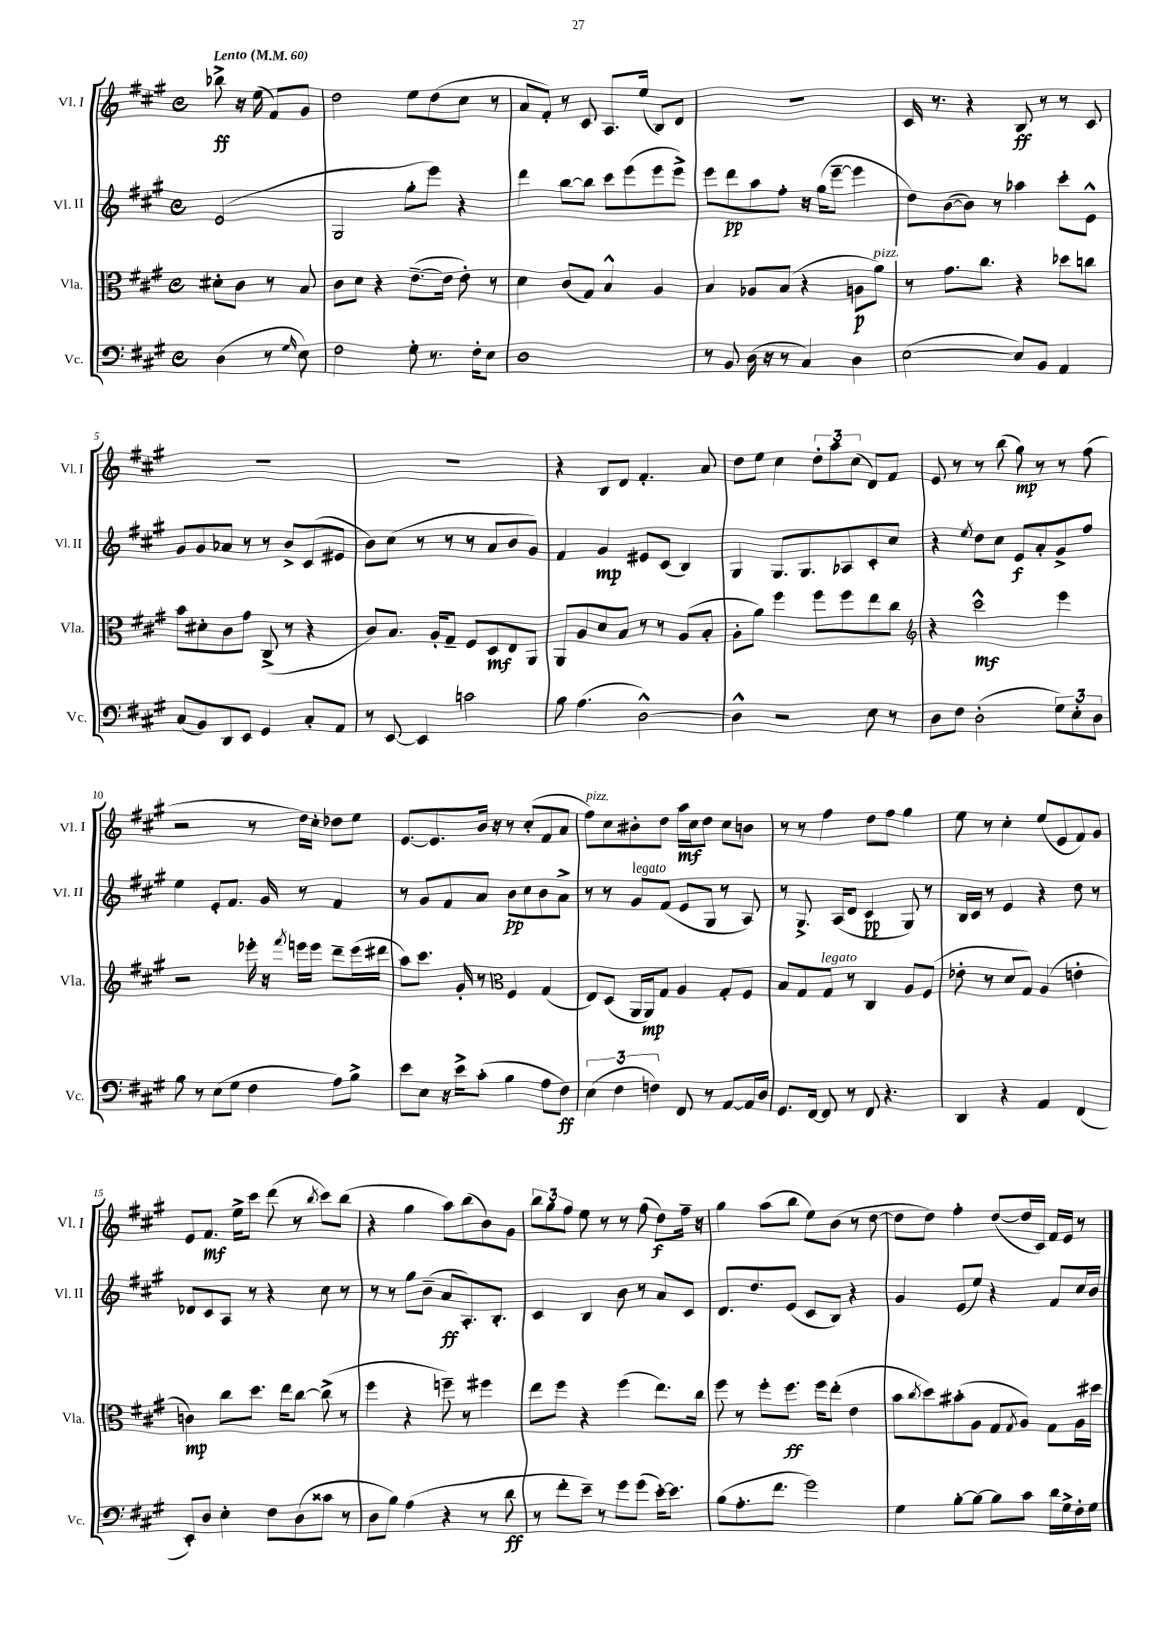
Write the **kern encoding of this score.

**kern	**dynam	**kern	**dynam	**kern	**dynam	**kern	**dynam
*part4	*part4	*part3	*part3	*part2	*part2	*part1	*part1
*staff4	*staff4	*staff3	*staff3	*staff2	*staff2	*staff1	*staff1
*I"Vc.	*	*I"Vla.	*	*I"Vl. II	*	*I"Vl. I	*
*I'Vc.	*	*I'Vla.	*	*I'Vl. II	*	*I'Vl. I	*
*clefF4	*	*clefC3	*	*clefG2	*	*clefG2	*
*k[f#c#g#]	*	*k[f#c#g#]	*	*k[f#c#g#]	*	*k[f#c#g#]	*
*M4/4	*	*M4/4	*	*M4/4	*	*M4/4	*
*met(c)	*	*met(c)	*	*met(c)	*	*met(c)	*
*MM60	*	*MM60	*	*MM60	*	*MM60	*
=	=	=	=	=	=	=	=
!	!	!	!	!	!	!LO:TX:a:B:t=Lento	!
(4D\	.	8d#X'\L	.	(2e/	.	8bb-X^\	ff
.	.	8c#\J	.	.	.	16r	.
.	.	.	.	.	.	(16ee\	.
8r	.	8r	.	.	.	8f#/L)	.
16qqG#/	.	.	.	.	.	.	.
8E\)	.	8B/	.	.	.	8g#/J	.
=1	=1	=1	=1	=1	=1	=1	=1
2F#\	.	8c#\L	.	2G#/	.	2dd\	.
.	.	8d\J	.	.	.	.	.
.	.	4r	.	.	.	.	.
8G#'\	.	([8.e~\L	.	8gg#'\L	.	8ee\L	.
8.r	.	.	.	8eee\J)	.	(8dd\	.
.	.	16e\Jk]	.	.	.	.	.
.	.	8e'\)	.	4r	.	8cc#\J	.
16F#'\KL	.	.	.	.	.	.	.
8E\J	.	8r	.	.	.	8r	.
=2	=2	=2	=2	=2	=2	=2	=2
1D	.	4d\	.	4ddd\	.	8a/L	.
.	.	.	.	.	.	8f#'/J)	.
.	.	(8c#/L	.	[8bb\L	.	8r	.
.	.	8G#/J)	.	8bb\J]	.	8c#/	.
.	.	4B^^/	.	8ccc#\L	.	8.A/L	.
.	.	.	.	(8eee\	.	.	.
.	.	.	.	.	.	(16ee/Jk	.
.	.	4A/	.	8eee\	.	8B/L)	.
.	.	.	.	8eee^\J)	.	8d/J	.
=3	=3	=3	=3	=3	=3	=3	=3
8r	.	4B/	.	8eee\L	.	1r	.
8BB/	.	.	.	8ddd\	pp	.	.
(16D\	.	8A-X/L	.	8aa\	.	.	.
16r	.	.	.	.	.	.	.
8r	.	(8B/J	.	8ff#'\J	.	.	.
4C#/)	.	4r	.	16r	.	.	.
.	.	.	.	(16gg#\KL	.	.	.
.	.	.	.	[8eee~\J	.	.	.
4D\	.	8An\L	p	4eee\]	.	.	.
!	!	!LO:TX:a:i:t=pizz.	!	!	!	!	!
.	.	8a\J)	.	.	.	.	.
=4	=4	=4	=4	=4	=4	=4	=4
([2E\	.	8r	.	8dd\L)	.	16c#/	.
.	.	.	.	.	.	8.r	.
.	.	8.g#\L	.	([8b\	.	.	.
.	.	.	.	8b\J])	.	4r	.
.	.	8.cc#\J	.	.	.	.	.
.	.	.	.	8r	.	.	.
8E/L])	.	4r	.	4aa-X\	.	8B/	ff
8BB/J	.	.	.	.	.	8r	.
4AA/	.	8dd-X\L	.	8ccc#'\L	.	8r	.
.	.	8ccn\J	.	8e^^\J	.	8c#/	.
!!LO:LB:g=z
=5	=5	=5	=5	=5	=5	=5	=5
(8C#/L	.	8b\L	.	8g#/L	.	1r	.
8BB/)	.	8d#X'\	.	8g#/	.	.	.
8DD/	.	8c#\	.	8a-X/J	.	.	.
8EE/J	.	8g#\J	.	8r	.	.	.
4GG#/	.	(8C#^/	.	8r	.	.	.
.	.	8r	.	8b^/L	.	.	.
8C#'/L	.	4r	.	(8c#/	.	.	.
8AA/J	.	.	.	8e#X/J	.	.	.
=6	=6	=6	=6	=6	=6	=6	=6
8r	.	8c#/L)	.	8b\L)	.	1r	.
[8EE/	.	8.B/J	.	(8cc#\J	.	.	.
4EE/]	.	.	.	8r	.	.	.
.	.	16A'/KL	.	.	.	.	.
.	.	8G#~/J	.	8r	.	.	.
2cn\	.	8F#/L	.	8r	.	.	.
.	.	8D/	mf	8a/L	.	.	.
.	.	8E/	.	8b/	.	.	.
.	.	8AA/J	.	8g#/J)	.	.	.
=7	=7	=7	=7	=7	=7	=7	=7
8B\	.	8AA/L	.	4f#/	.	4r	.
(4.A\	.	8A/	.	.	.	.	.
.	.	8d/	.	4g#/	mp	8B/L	.
.	.	8B/J	.	.	.	8d/J	.
[2D^^\)	.	8r	.	8e#X/L	.	4.f#'/	.
.	.	8r	.	(8c#/J	.	.	.
.	.	(8A/L	.	4B/)	.	.	.
.	.	8B'/J	.	.	.	8a/	.
=8	=8	=8	=8	=8	=8	=8	=8
4D^^\]	.	8A'\L	.	4G#/	.	8dd\L	.
.	.	8a\J)	.	.	.	8ee\J	.
2r	.	4ff#\	.	8.G#/L	.	4cc#\	.
.	.	.	.	8.G#/	.	.	.
.	.	8ff#\L	.	.	.	12dd'\L	.
.	.	.	.	.	.	12aa\	.
.	.	8ff#\	.	8A-X/	.	.	.
.	.	.	.	.	.	(12cc#\J	.
8E\	.	8ee\	.	8c#'/	.	8d/L)	.
8r	.	8cc#\J	.	8cc#/J	.	8f#/J	.
=9	=9	=9	=9	=9	=9	=9	=9
*	*	*clefG2	*	*	*	*	*
8D\L	.	4r	.	4r	.	8e/	.
8F#\J	.	.	.	.	.	8r	.
.	.	.	.	8qee/	.	.	.
(2D'\	.	2ccc#^^\	mf	8dd\L	.	8r	.
.	.	.	.	8cc#\J	.	(8bb\	.
.	.	.	.	8e/L	f	8gg#\)	mp
.	.	.	.	8a'/	.	8r	.
12G#\L)	.	4eee\	.	8g#^/	.	8r	.
12E'\	.	.	.	.	.	.	.
.	.	.	.	8ff#/J	.	(8ff#\	.
12D\J	.	.	.	.	.	.	.
!!LO:LB:g=z
=10	=10	=10	=10	=10	=10	=10	=10
8B\	.	2r	.	4ee\	.	2r	.
8r	.	.	.	.	.	.	.
(8E\L	.	.	.	8e'/L	.	.	.
8G#\J	.	.	.	8.f#/J	.	.	.
4F#\	.	16eee-X'\	.	.	.	8r	.
.	.	16r	.	16g#/	.	.	.
.	.	8qfff#/	.	.	.	.	.
.	.	16eeen\LL	.	8r	.	16dd\LL)	.
.	.	16eee\JJ	.	.	.	16cc#'\JJ	.
8A\L)	.	8ddd~\L	.	4f#/	.	8dd-X\L	.
8B^\J	.	(16eee\L	.	.	.	8ee\J	.
.	.	16ddd#X\JJ	.	.	.	.	.
=11	=11	=11	=11	=11	=11	=11	=11
8e\L	.	8aa\L)	.	8r	.	[8.e/L	.
8E\J	.	8.ccc#\J	.	8g#/L	.	.	.
.	.	.	.	.	.	8.e/]	.
16r	.	.	.	8f#/	.	.	.
16e^\KL	.	16g#'/	.	.	.	.	.
(8c#'\J	.	8r	.	8a/J	.	16b/Jk	.
.	.	.	.	.	.	16r	.
*	*	*clefC3	*	*	*	*	*
4B\	.	4F#/	.	8b\L	pp	8r	.
.	.	.	.	8cc#\	.	(8cc#'/L	.
8A\L	.	(4G#/	.	8b\	.	8f#/	.
8F#\J)	ff	.	.	8a^\J	.	8a/J	.
=12	=12	=12	=12	=12	=12	=12	=12
!	!	!	!	!	!	!LO:TX:a:i:t=pizz.	!
(6E\	.	8E/L)	.	8r	.	8ff#\L)	.
.	.	(8D/J	.	8r	.	8cc#\	.
6F#\	.	.	.	.	.	.	.
!	!	!	!	!LO:TX:a:i:t=legato	!	!	!
.	.	16AA/LL	.	8g#/L	.	8b#X'\	.
.	.	16AA/J)	mp	.	.	.	.
6Fn\)	.	.	.	.	.	.	.
.	.	8G#/J	.	(8f#/J	.	8dd\J	.
8FF#/	.	4A/	.	8e/L	.	16aa\LL	mf
.	.	.	.	.	.	16cc#\J	.
8r	.	.	.	8G#/J	.	8dd\J	.
[8AA/L	.	8G#'/L	.	8r	.	8cc#\L	.
16AA/L]	.	8F#/J	.	8A/)	.	8bn\J	.
16D/JJ	.	.	.	.	.	.	.
=13	=13	=13	=13	=13	=13	=13	=13
8.GG#/L	.	8B/L	.	8r	.	8r	.
.	.	8G#/	.	8.G#^/	.	8r	.
[16FF#/Jk	.	.	.	.	.	.	.
!	!	!LO:TX:a:i:t=legato	!	!	!	!	!
8FF#/]	.	8G#/J	.	.	.	4ff#\	.
.	.	.	.	(16A/KL	.	.	.
8r	.	8r	.	8d/J	.	.	.
8FF#/	.	4C#/	.	4c#/	pp	8dd\L	.
4.r	.	.	.	.	.	8ff#\J	.
.	.	8A/L	.	8G#/)	.	4gg#\	.
.	.	(8F#/J	.	8r	.	.	.
=14	=14	=14	=14	=14	=14	=14	=14
4DD/	.	8e-X'\	.	16B/LL	.	8ee\	.
.	.	.	.	16c#/JJ	.	.	.
.	.	8r	.	8r	.	8r	.
4r	.	8d/L	.	4e/	.	4cc#'\	.
.	.	8G#/J)	.	.	.	.	.
4AA/	.	(4A/	.	4r	.	(8ee/L	.
.	.	.	.	.	.	8e/	.
(4FF#/	.	4en'\	.	8dd\	.	8f#/)	.
.	.	.	.	8r	.	8g#/J	.
!!LO:LB:g=z
=15	=15	=15	=15	=15	=15	=15	=15
8EE'/L)	.	4cn\)	mp	8d-X/L	.	8e/L	.
8D/J	.	.	.	8c#/	.	8.f#/J	mf
4E'\	.	8cc#\L	.	8A/J	.	.	.
.	.	.	.	.	.	16ee^\KL	.
.	.	8.dd\J	.	8r	.	8ccc#\J	.
8F#\L	.	.	.	4r	.	(8ddd\	.
.	.	16ee\KL	.	.	.	.	.
(8D\	.	[8cc#\J	.	.	.	8r	.
.	.	.	.	.	.	8qbb/	.
8c##X\J	.	(8cc#^\]	.	8cc#\	.	8ccc#\L)	.
8r	.	8r	.	8r	.	(8bb\J	.
=16	=16	=16	=16	=16	=16	=16	=16
8D\L	.	4ff#\	.	8r	.	4r	.
8B\J)	.	.	.	8r	.	.	.
(4A\	.	4r	.	8gg#\L	.	4gg#\	.
.	.	.	.	(8b~\J	.	.	.
4r	.	8ffn~\)	.	8a/L	ff	8aa\L)	.
.	.	8r	.	8.A'/)	.	(8bb\	.
8r	.	4ff#X\	.	.	.	8b\)	.
.	.	.	.	8.B'/J	.	.	.
8d\	ff	.	.	.	.	8g#\J	.
=17	=17	=17	=17	=17	=17	=17	=17
8r	.	8ee\L	.	4c#/	.	12bb\L	.
.	.	.	.	.	.	12gg#\	.
8f#'\L	.	8ff#\J	.	.	.	.	.
.	.	.	.	.	.	12ff#\J	.
8e~\J)	.	4r	.	4B/	.	8ee\	.
8r	.	.	.	.	.	8r	.
8g#\L	.	(4ff#\	.	8b\	.	8r	.
(8g#\J	.	.	.	8r	.	(8ff#\	.
[16e'\KL)	.	8.ee\L)	.	8a/L	.	8dd\L)	f
8.e\J]	.	.	.	.	.	.	.
.	.	.	.	8c#/J	.	16ff#~\Jk	.
.	.	16cc#\Jk	.	.	.	16r	.
=18	=18	=18	=18	=18	=18	=18	=18
(8B\L	.	8ff#\	.	8.d/L	.	4gg#\	.
8.A'\	.	8r	.	.	.	.	.
.	.	.	.	8.dd/	.	.	.
.	.	8ff#'\L	.	.	.	(8aa\L	.
8.f#\J	.	.	.	.	.	.	.
.	.	8.ff#\J	ff	(8e/J	.	8bb\J	.
2g#\)	.	.	.	8c#/L	.	8ee\L)	.
.	.	16ff#\KL	.	.	.	.	.
.	.	(8ee'\J	.	8B/J)	.	(8b\J	.
.	.	4e\	.	4r	.	8r	.
.	.	.	.	.	.	[8dd\	.
=19	=19	=19	=19	=19	=19	=19	=19
4G#\	.	8b\L	.	4g#/	.	8dd\L]	.
.	.	8qcc#/	.	.	.	.	.
.	.	8dd\)	.	.	.	8dd\J)	.
[8B'\L	.	(8b#X'\	.	(8e/L	.	4ff#'\	.
8B\J_	.	8A\J	.	8ee/J)	.	.	.
8B\L]	.	8G#/L	.	4r	.	([8dd/L	.
.	.	8qG#/	.	.	.	.	.
8c#\J	.	8A/J)	.	.	.	16dd/L]	.
.	.	.	.	.	.	16c#/JJ)	.
16d\LL	.	8G#\L	.	8f#/L	.	16f#/LL	.
16G#^\	.	.	.	.	.	16e/JJ	.
16F#'\	.	16A\L	.	16cc#/L	.	8r	.
16G#\JJ	.	16dd#X\JJ	.	16b/JJ	.	.	.
==	==	==	==	==	==	==	==
*-	*-	*-	*-	*-	*-	*-	*-
